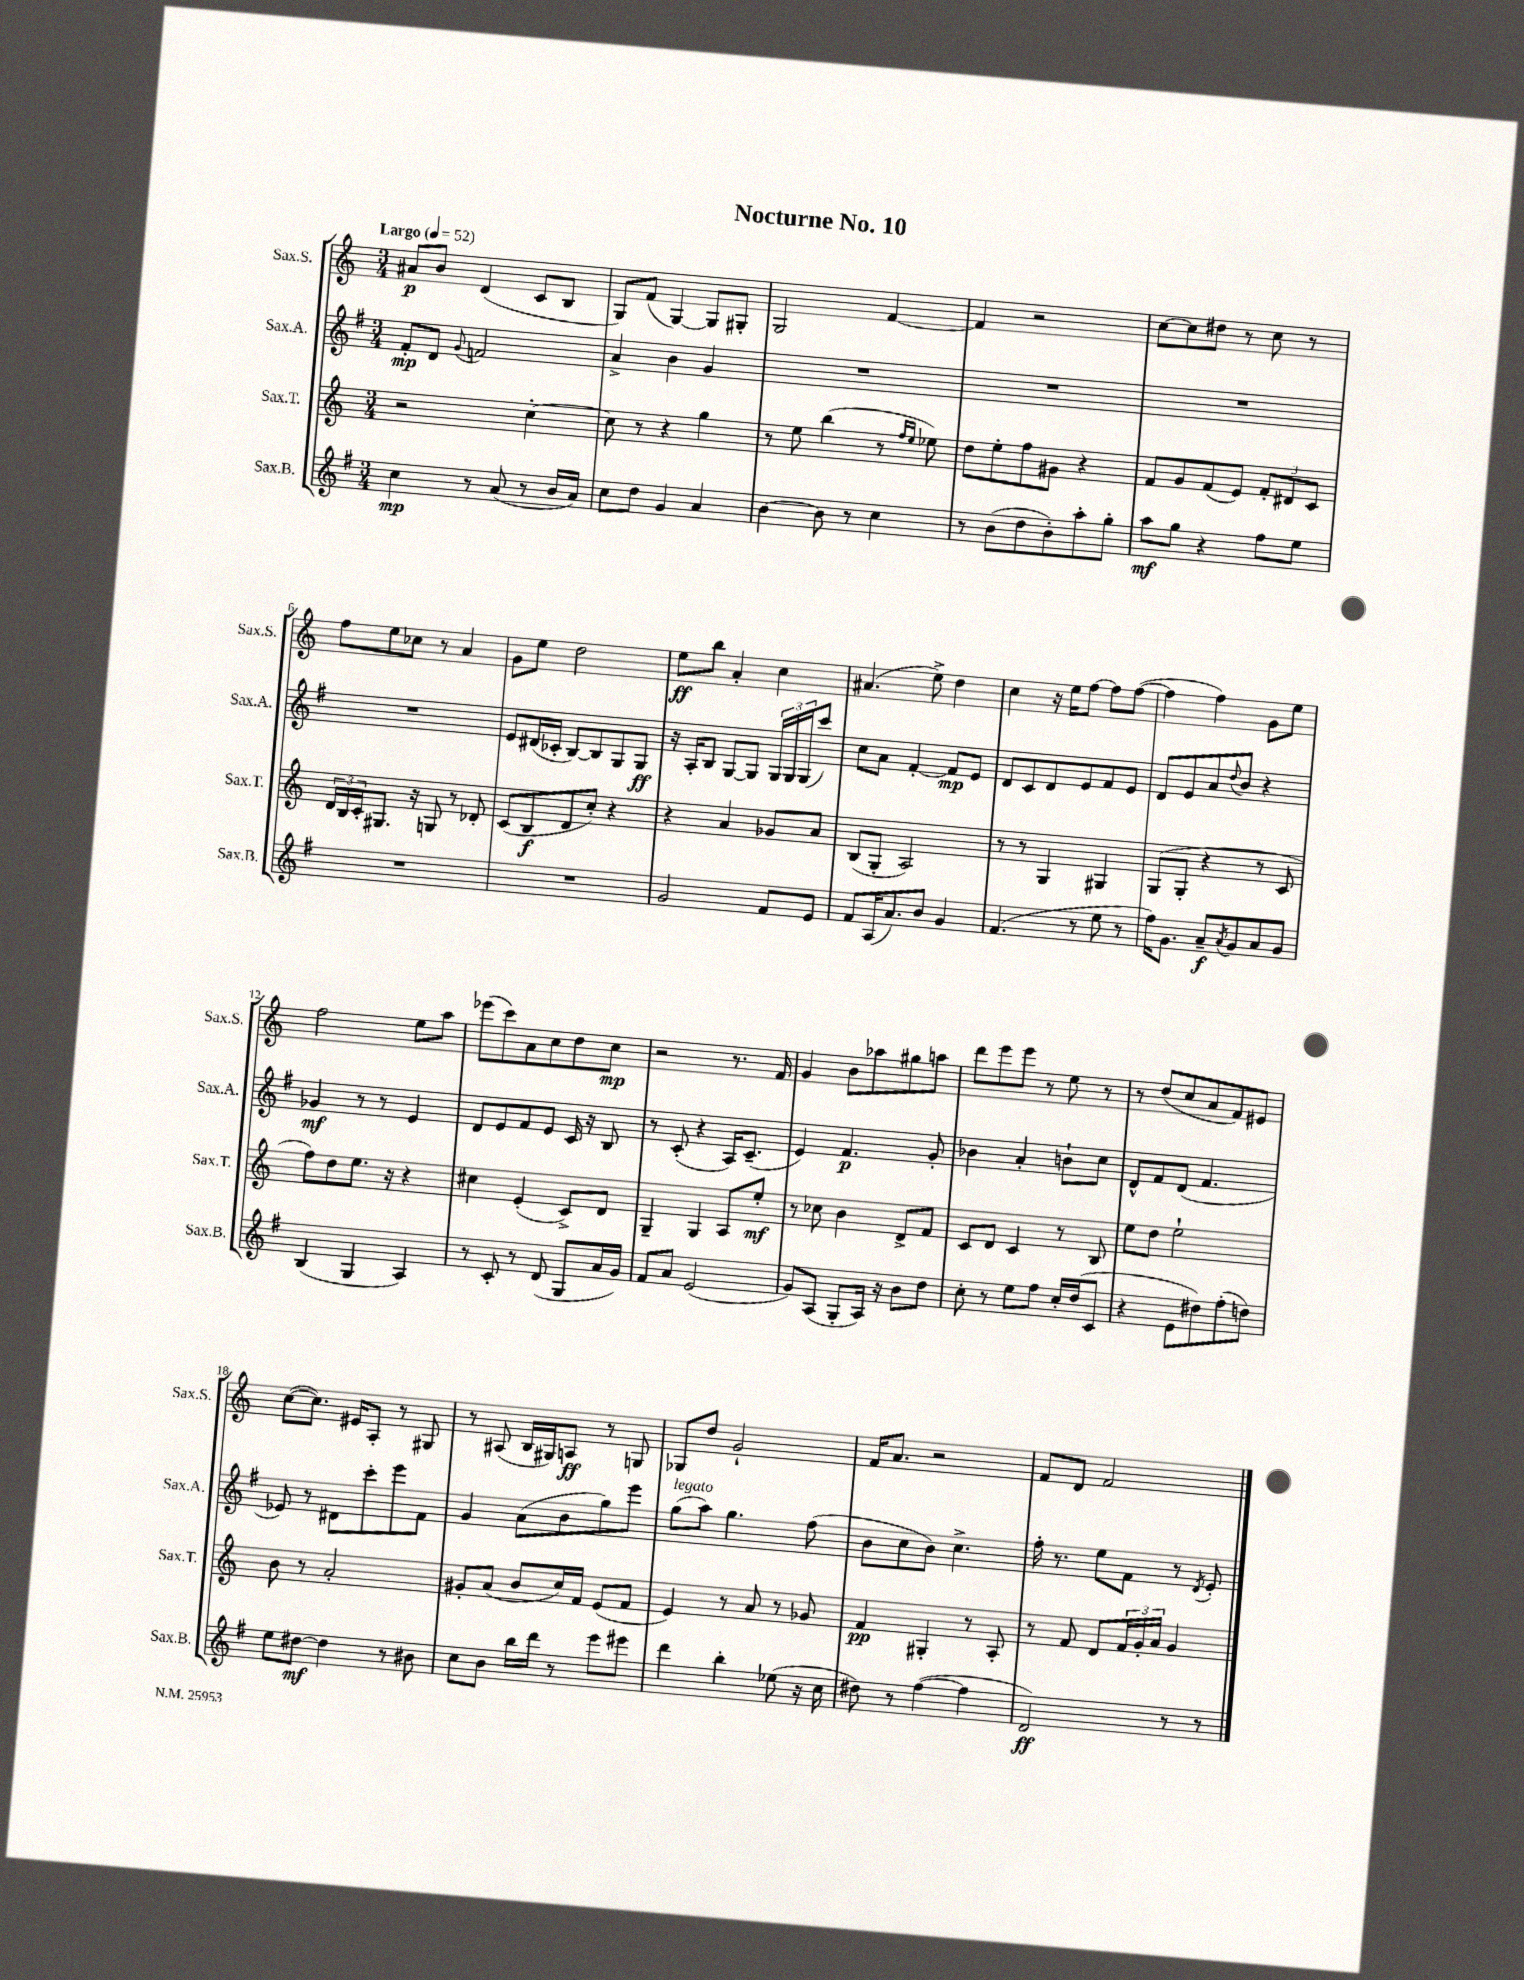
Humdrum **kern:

**kern	**dynam	**kern	**dynam	**kern	**dynam	**kern	**dynam
*part4	*part4	*part3	*part3	*part2	*part2	*part1	*part1
*staff4	*staff4	*staff3	*staff3	*staff2	*staff2	*staff1	*staff1
*I"Sax.B.	*	*I"Sax.T.	*	*I"Sax.A.	*	*I"Sax.S.	*
*I'Sax.B.	*	*I'Sax.T.	*	*I'Sax.A.	*	*I'Sax.S.	*
*clefG2	*	*clefG2	*	*clefG2	*	*clefG2	*
*k[f#]	*	*k[]	*	*k[f#]	*	*k[]	*
*M3/4	*	*M3/4	*	*M3/4	*	*M3/4	*
*MM52	*	*MM52	*	*MM52	*	*MM52	*
=1	=1	=1	=1	=1	=1	=1	=1
!	!	!	!	!	!	!LO:TX:a:B:t=Largo	!
4cc\	mp	2r	.	8f#'/L	mp	8a#X/L	p
.	.	.	.	8d/J	.	8b/J	.
.	.	.	.	8qqg/	.	.	.
8r	.	.	.	2fn/	.	(4d/	.
(8a/	.	.	.	.	.	.	.
8r	.	[4cc'\	.	.	.	8c/L	.
16b/LL	.	.	.	.	.	8B/J	.
16a/JJ)	.	.	.	.	.	.	.
=2	=2	=2	=2	=2	=2	=2	=2
8cc\L	.	8cc\]	.	4a^/	.	8G/L)	.
8dd\J	.	8r	.	.	.	(8f/J	.
4g/	.	4r	.	4b\	.	[4G/)	.
4a/	.	4gg\	.	4g/	.	8G/L]	.
.	.	.	.	.	.	8G#X'/J	.
=3	=3	=3	=3	=3	=3	=3	=3
[4b\	.	8r	.	2.r	.	2G/	.
.	.	8ee\	.	.	.	.	.
8b\]	.	(4bb\	.	.	.	.	.
8r	.	.	.	.	.	.	.
4cc\	.	8r	.	.	.	[4f/	.
.	.	16qqff/LL	.	.	.	.	.
.	.	16qqee/JJ	.	.	.	.	.
.	.	8ee-X\)	.	.	.	.	.
=4	=4	=4	=4	=4	=4	=4	=4
8r	.	8dd\L	.	2.r	.	4f/]	.
(8b\L	.	8ee'\	.	.	.	.	.
8dd\	.	8ff\	.	.	.	2r	.
8b'\)	.	8g#X\J	.	.	.	.	.
8aa'\	.	4r	.	.	.	.	.
8gg'\J	.	.	.	.	.	.	.
=5	=5	=5	=5	=5	=5	=5	=5
8aa\L	mf	8f/L	.	2.r	.	[8cc\L	.
8gg\J	.	8g/	.	.	.	8cc\]	.
4r	.	(8f/	.	.	.	8dd#X\J	.
.	.	8e/J)	.	.	.	8r	.
8ff#\L	.	12f'/L	.	.	.	8cc\	.
.	.	12d#X/	.	.	.	.	.
8ee\J	.	.	.	.	.	8r	.
.	.	12c/J	.	.	.	.	.
!!LO:LB:g=z
=6	=6	=6	=6	=6	=6	=6	=6
2.r	.	24d/LL	.	2.r	.	8ff\L	.
.	.	24B/	.	.	.	.	.
.	.	24c'/J	.	.	.	.	.
.	.	8.G#X/J	.	.	.	8ee\	.
.	.	.	.	.	.	8cc-X\J	.
.	.	16r	.	.	.	.	.
.	.	8Gn/	.	.	.	8r	.
.	.	8r	.	.	.	4a/	.
.	.	8d-X'/	.	.	.	.	.
=7	=7	=7	=7	=7	=7	=7	=7
2.r	.	(8c/L	.	8e/L	.	8g\L	.
.	.	8B/	f	(16d#X/L	.	8ee\J	.
.	.	.	.	16c-X'/JJ	.	.	.
.	.	8d/	.	[8B/L)	.	2dd\	.
.	.	8cc'/J)	.	8B/]	.	.	.
.	.	4r	.	8G/	.	.	.
.	.	.	.	8G/J	ff	.	.
=8	=8	=8	=8	=8	=8	=8	=8
2g/	.	4r	.	16r	.	8ee\L	ff
.	.	.	.	16A'/KL	.	.	.
.	.	.	.	8B/J	.	8bb\J	.
.	.	4a/	.	[8G/L	.	4a'/	.
.	.	.	.	8G/J]	.	.	.
8f#/L	.	8g-X/L	.	24G/LL	.	4cc\	.
.	.	.	.	24G/	.	.	.
.	.	.	.	(24G/J	.	.	.
8e/J	.	8a/J	.	8ccc/J)	.	.	.
=9	=9	=9	=9	=9	=9	=9	=9
8f#/L	.	(8B/L	.	8cc\L	.	(4.a#X/	.
(16A/K	.	8G'/J	.	8a\J	.	.	.
8.a/)	.	.	.	.	.	.	.
.	.	2A/)	.	[4f#'/	.	.	.
8b/J	.	.	.	.	.	8ee^\)	.
4g/	.	.	.	8f#/L]	mp	4dd\	.
.	.	.	.	8e/J	.	.	.
=10	=10	=10	=10	=10	=10	=10	=10
(4.f#/	.	8r	.	8d/L	.	4cc\	.
.	.	8r	.	8c/	.	.	.
.	.	4G/	.	8d/	.	16r	.
.	.	.	.	.	.	16ee\KL	.
8r	.	.	.	8e/	.	[8ff\J	.
8ee\	.	4G#X/	.	8f#/	.	8ff\L]	.
8r	.	.	.	8e/J	.	([8ff\J	.
=11	=11	=11	=11	=11	=11	=11	=11
16ff#\KL)	.	(8G/L	.	8d/L	.	4ff\]	.
8.g\J	.	.	.	.	.	.	.
.	.	8G'/J	.	8e/	.	.	.
8a~/L	f	4r	.	8a/	.	4ff\)	.
8qa/	.	.	.	8qqdd/	.	.	.
8g/	.	.	.	8b/J	.	.	.
8a/	.	8r	.	4r	.	8g\L	.
8g/J	.	8c/	.	.	.	8ee\J	.
!!LO:LB:g=z
=12	=12	=12	=12	=12	=12	=12	=12
(4B/	.	8ff\L)	.	4g-X/	mf	2ff\	.
.	.	8dd\	.	.	.	.	.
4G/	.	8.ee\J	.	8r	.	.	.
.	.	.	.	8r	.	.	.
.	.	16r	.	.	.	.	.
4A/)	.	4r	.	4e/	.	8ee\L	.
.	.	.	.	.	.	8aa\J	.
=13	=13	=13	=13	=13	=13	=13	=13
8r	.	4cc#X\	.	8d/L	.	(8eee-X\L	.
8c'/	.	.	.	8e/	.	8ccc\)	.
8r	.	(4e'/	.	8f#/	.	8a\	.
(8d/	.	.	.	8e/J	.	8cc\	.
8G/L	.	8c^/L)	.	16c/	.	8dd\	.
.	.	.	.	16r	.	.	.
16a/L	.	8d/J	.	8B/	.	8cc\J	mp
16g/JJ)	.	.	.	.	.	.	.
=14	=14	=14	=14	=14	=14	=14	=14
8f#/L	.	4G~/	.	8r	.	2r	.
8a/J	.	.	.	(8c'/	.	.	.
(2e/	.	4G/	.	4r	.	.	.
.	.	8A/L	.	16A/KL)	.	8.r	.
.	.	.	.	(8.c~/J	.	.	.
.	.	8ee'/J	mf	.	.	.	.
.	.	.	.	.	.	16f/	.
=15	=15	=15	=15	=15	=15	=15	=15
8g/L)	.	8r	.	4e/)	.	4g/	.
(8A/J	.	8cc-X\	.	.	.	.	.
8G'/L	.	4b\	.	4.f#/	p	8b\L	.
16A/Jk)	.	.	.	.	.	8aa-X\	.
16r	.	.	.	.	.	.	.
8b\L	.	8d^/L	.	.	.	8gg#X\	.
8dd\J	.	8f/J	.	8g'/	.	8aan\J	.
=16	=16	=16	=16	=16	=16	=16	=16
8cc'\	.	8c/L	.	4b-X\	.	8ddd\L	.
8r	.	8d/J	.	.	.	8eee\	.
8ee\L	.	4c/	.	4a'/	.	8eee\J	.
8ff#\J	.	.	.	.	.	8r	.
16cc'/LL	.	8r	.	8bn`\L	.	8ee\	.
(16dd/J	.	.	.	.	.	.	.
8c/J	.	8B/	.	8cc\J	.	8r	.
=17	=17	=17	=17	=17	=17	=17	=17
4r	.	8ee\L	.	8d^^/L	.	8r	.
.	.	8dd\J	.	8f#/	.	(8dd/L	.
8e\L	.	2ee`\	.	(8d/J	.	8cc/	.
8dd#X\)	.	.	.	4.f#/	.	8a/	.
(8ff#'\	.	.	.	.	.	8f/)	.
8ddn\J)	.	.	.	.	.	8e#X/J	.
!!LO:LB:g=z
=18	=18	=18	=18	=18	=18	=18	=18
8ee\L	.	8b\	.	8e-X/)	.	([8cc\L	.
[8dd#X\J	mf	8r	.	8r	.	8.cc\J])	.
4dd#\]	.	2a'/	.	8d#X\L	.	.	.
.	.	.	.	.	.	16e#X/KL	.
.	.	.	.	8ccc'\	.	8A'/J	.
8r	.	.	.	8eee\	.	8r	.
8b#X\	.	.	.	8f#\J	.	8G#X/	.
=19	=19	=19	=19	=19	=19	=19	=19
8cc\L	.	8g#X'/L	.	4g/	.	8r	.
8b\J	.	(8a/J	.	.	.	(8A#X/	.
16bb\LL	.	8b/L	.	(8a\L	.	16B/LL	.
16ddd\JJ	.	.	.	.	.	16G#X/J)	.
8r	.	16cc/L)	.	8b\	.	8An/J	ff
.	.	16f/JJ	.	.	.	.	.
8eee\L	.	(8e/L	.	8gg\)	.	8r	.
8eee#X\J	.	8f/J	.	8eee\J	.	8Gn/	.
=20	=20	=20	=20	=20	=20	=20	=20
!	!	!	!	!LO:TX:a:i:t=legato	!	!	!
4ddd\	.	4e/)	.	(8gg\L	.	8G-X/L	.
.	.	.	.	8aa\J)	.	8dd/J	.
4bb'\	.	8r	.	4.gg\	.	2g`/	.
.	.	8a/	.	.	.	.	.
(8ee-X\	.	8r	.	.	.	.	.
16r	.	8g-X/	.	(8ff#\	.	.	.
16cc\	.	.	.	.	.	.	.
=21	=21	=21	=21	=21	=21	=21	=21
8dd#X\)	.	4f/	pp	8b\L	.	16f/KL	.
.	.	.	.	.	.	8.a/J	.
8r	.	.	.	8cc\	.	.	.
([4ff#\	.	4G#X'/	.	8b\J)	.	2r	.
.	.	.	.	4.cc^\	.	.	.
4ff#\]	.	8r	.	.	.	.	.
.	.	8A'/	.	.	.	.	.
=22	=22	=22	=22	=22	=22	=22	=22
2d/)	ff	8r	.	16ff#'\	.	8f/L	.
.	.	.	.	8.r	.	.	.
.	.	8f/	.	.	.	8d/J	.
.	.	8d/L	.	8ee\L	.	2f/	.
.	.	24f/L	.	8f#\J	.	.	.
.	.	24g'/	.	.	.	.	.
.	.	24a/JJ	.	.	.	.	.
8r	.	4g/	.	8r	.	.	.
.	.	.	.	8qd/	.	.	.
8r	.	.	.	8e'/	.	.	.
==	==	==	==	==	==	==	==
*-	*-	*-	*-	*-	*-	*-	*-
